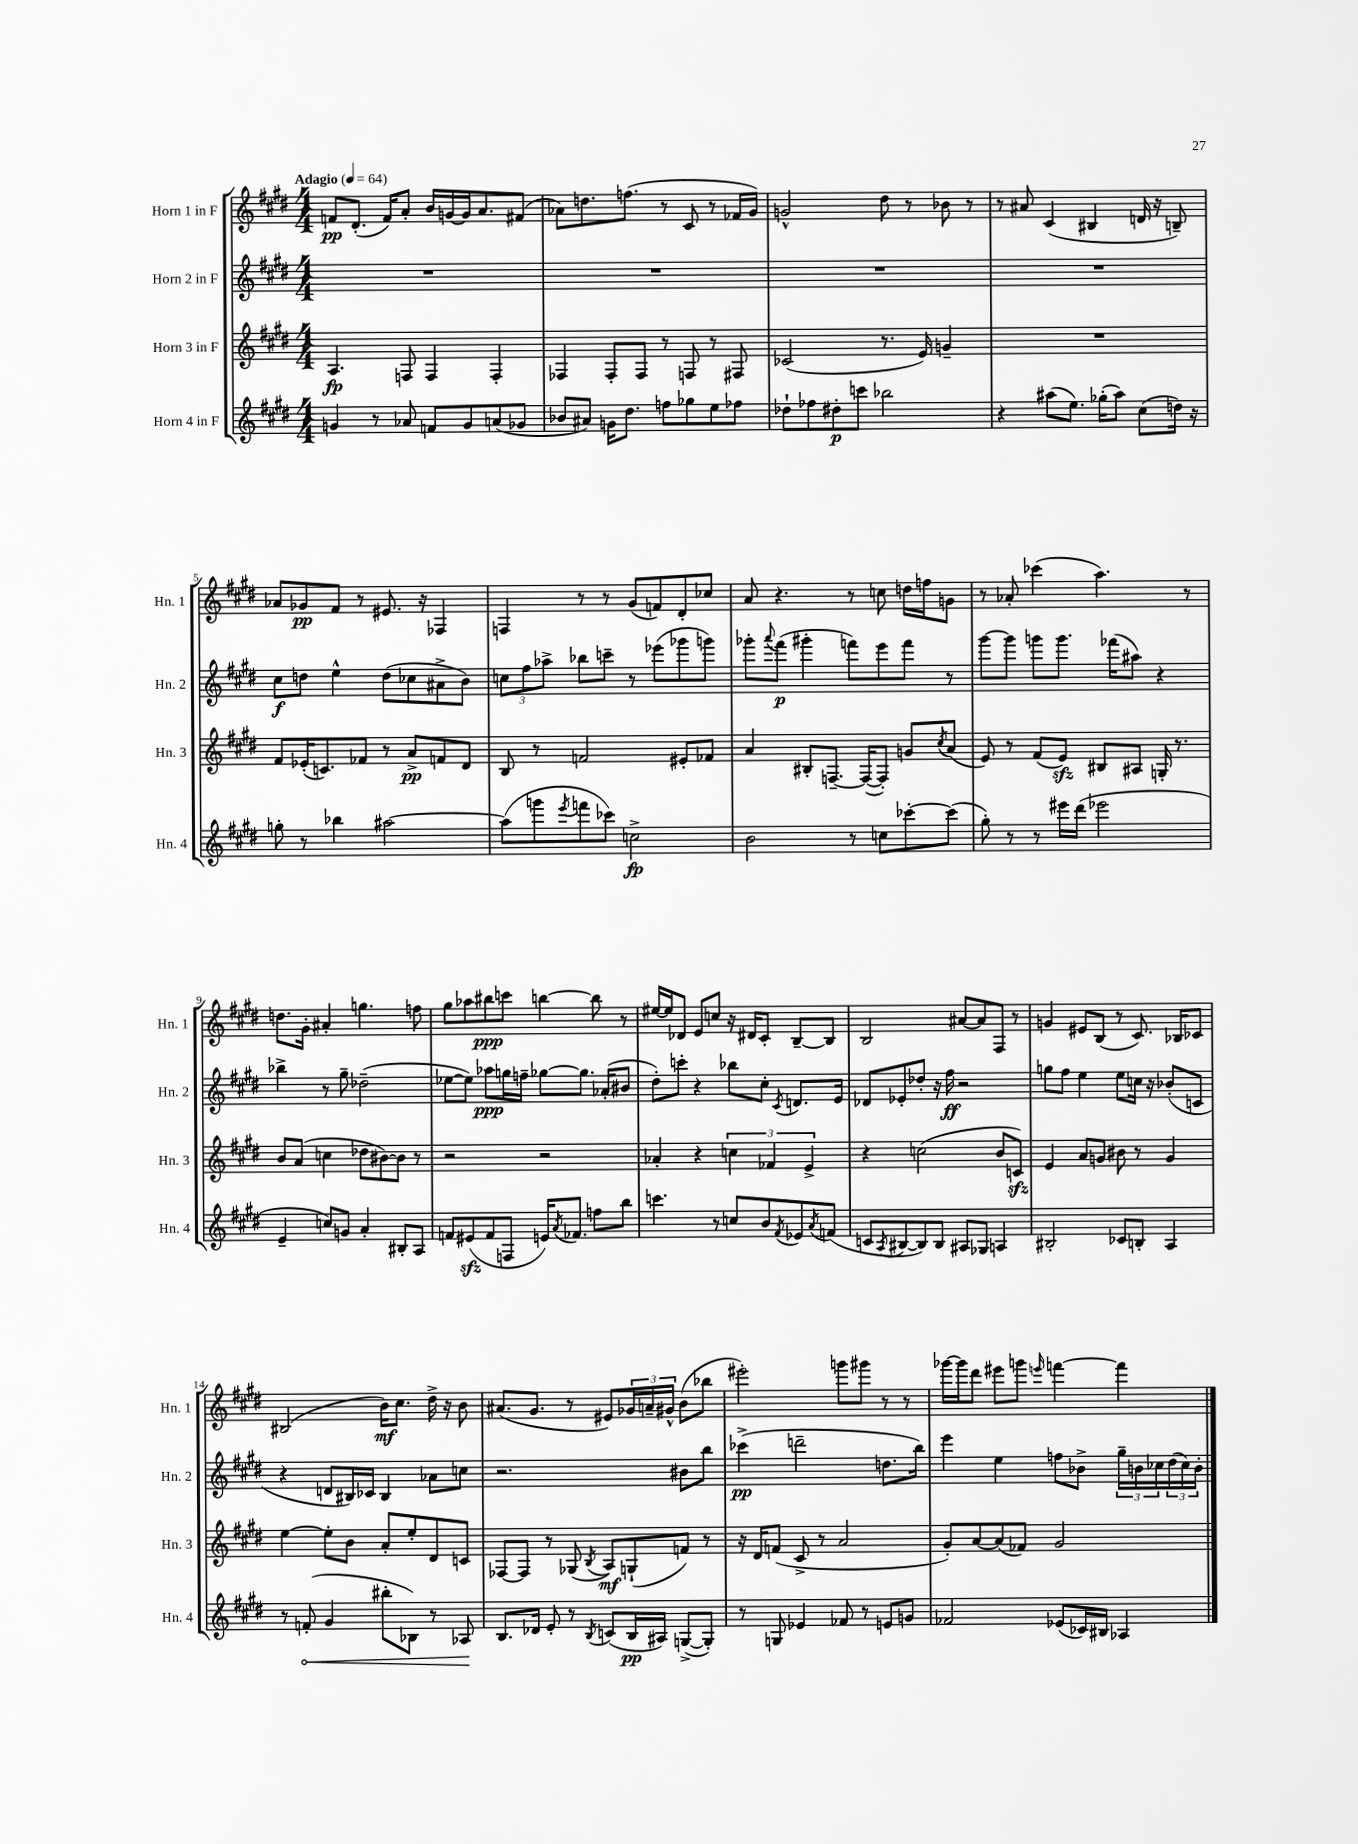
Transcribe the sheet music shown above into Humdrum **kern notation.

**kern	**dynam	**kern	**dynam	**kern	**dynam	**kern	**dynam
*part4	*part4	*part3	*part3	*part2	*part2	*part1	*part1
*staff4	*staff4	*staff3	*staff3	*staff2	*staff2	*staff1	*staff1
*I"Horn 4 in F	*	*I"Horn 3 in F	*	*I"Horn 2 in F	*	*I"Horn 1 in F	*
*I'Hn. 4	*	*I'Hn. 3	*	*I'Hn. 2	*	*I'Hn. 1	*
*clefG2	*	*clefG2	*	*clefG2	*	*clefG2	*
*k[f#c#g#d#]	*	*k[f#c#g#d#]	*	*k[f#c#g#d#]	*	*k[f#c#g#d#]	*
*M4/4	*	*M4/4	*	*M4/4	*	*M4/4	*
*MM64	*	*MM64	*	*MM64	*	*MM64	*
=1	=1	=1	=1	=1	=1	=1	=1
!	!	!	!	!	!	!LO:TX:a:B:t=Adagio	!
4gn/	.	4.A/	fp	1r	.	8fn/L	pp
.	.	.	.	.	.	(8.d#'/J	.
8r	.	.	.	.	.	.	.
.	.	.	.	.	.	16f/KL)	.
8a-X/	.	8Fn/	.	.	.	8a'/J	.
8fn/L	.	4F/	.	.	.	16b/LL	.
.	.	.	.	.	.	[16gn/	.
8g/	.	.	.	.	.	16g/J]	.
.	.	.	.	.	.	8.a/	.
(8an/	.	4F'/	.	.	.	.	.
8g-X/J	.	.	.	.	.	(8f#X/J	.
=2	=2	=2	=2	=2	=2	=2	=2
8b-X/L	.	4F-X/	.	1r	.	8a-X\L)	.
8a#X/J)	.	.	.	.	.	8.ddn\	.
16gn\KL	.	8F-'/L	.	.	.	.	.
8.dd#\J	.	.	.	.	.	(8.ffn\J	.
.	.	8F-/J	.	.	.	.	.
8ffn\L	.	8r	.	.	.	8r	.
8gg-X\	.	8Fn/	.	.	.	8c#/	.
8ee\	.	8r	.	.	.	8r	.
8ff-X\J	.	8F#X/	.	.	.	16f-X/LL	.
.	.	.	.	.	.	16g#/JJ)	.
=3	=3	=3	=3	=3	=3	=3	=3
8dd-X`\L	.	(2c-X/	.	1r	.	2gn^^/	.
8ff-X\	.	.	.	.	.	.	.
8dd#X'\	p	.	.	.	.	.	.
8cccn\J	.	.	.	.	.	.	.
2bb-X\	.	8.r	.	.	.	8dd#\	.
.	.	.	.	.	.	8r	.
.	.	16e/)	.	.	.	.	.
.	.	4gn~/	.	.	.	8b-X\	.
.	.	.	.	.	.	8r	.
=4	=4	=4	=4	=4	=4	=4	=4
4r	.	1r	.	1r	.	8r	.
.	.	.	.	.	.	8a#X/	.
(8aa#X\L	.	.	.	.	.	(4c#/	.
8.ee\J)	.	.	.	.	.	.	.
.	.	.	.	.	.	4B#X/	.
(16gg-X'\KL	.	.	.	.	.	.	.
8aa#\J)	.	.	.	.	.	.	.
(8cc#\L	.	.	.	.	.	16dn/	.
.	.	.	.	.	.	16r	.
16ddn\Jk)	.	.	.	.	.	8Bn~/)	.
16r	.	.	.	.	.	.	.
!!LO:LB:g=z
=5	=5	=5	=5	=5	=5	=5	=5
8ggn'\	.	8f#/L	.	8cc#\L	f	8a-X/L	.
8r	.	(16e-X'/K	.	8ddn\J	.	8g-X/	pp
.	.	8.cn/)	.	.	.	.	.
4bb-X\	.	.	.	4ee^^\	.	8f#/J	.
.	.	8f-X/J	.	.	.	8r	.
[2aa#X\	.	8r	.	(8dd\L	.	8.e#X/	.
.	.	8a^/L	pp	8cc-X\	.	.	.
.	.	.	.	.	.	16r	.
.	.	8fn/	.	8a#X^\	.	4F-X/	.
.	.	8d#/J	.	8b\J)	.	.	.
=6	=6	=6	=6	=6	=6	=6	=6
(8aa#\L]	.	8B/	.	12ccn\L	.	4Fn/	.
.	.	.	.	12ff#\	.	.	.
8gggn\	.	8r	.	.	.	.	.
.	.	.	.	12aa-X^\J	.	.	.
8qeee/	.	.	.	.	.	.	.
8fffn\	.	2fn/	.	8bb-X\L	.	8r	.
8ccc-X\J)	.	.	.	8cccn~\J	.	8r	.
2ccn^\	fp	.	.	8r	.	(8g#/L	.
.	.	.	.	(8eee-X\L	.	8fn/)	.
.	.	8e#X'/L	.	8ggg-X\	.	8d#'/	.
.	.	8f-X/J	.	8gggn\J)	.	8cc-X/J	.
=7	=7	=7	=7	=7	=7	=7	=7
2b\	.	4a/	.	8ggg-X'\L	.	8a/	.
.	.	.	.	8qqaaa/	.	.	.
.	.	.	.	(8fff#\J	p	4.r	.
.	.	8B#X'/L	.	4ggg#X'\	.	.	.
.	.	[8.Fn~/J	.	.	.	.	.
8r	.	.	.	8fffn\L)	.	8r	.
.	.	(16F/KL_	.	.	.	.	.
8ccn\L	.	8F'/J])	.	8eee\	.	8ccn\	.
[8ccc-X'\	.	8gn/L	.	8fff\J	.	16ddn\LL	.
.	.	.	.	.	.	16ffn\J	.
.	.	8qcc#/	.	.	.	.	.
(8ccc-\J]	.	(8a/J	.	8r	.	8gn\J	.
=8	=8	=8	=8	=8	=8	=8	=8
8gg#'\)	.	8e/)	.	[8ggg#\L	.	8r	.
8r	.	8r	.	8ggg#\J]	.	8a-X'/	.
8r	.	(8f#/L	.	8gggn\L	.	(4ccc-X\	.
16eee#X\LL	.	8ezz/J)	.	8.ggg\J	.	.	.
(16ddd#\JJ	.	.	.	.	.	.	.
2eee-X\	.	8B#X/L	.	.	.	4.aa\)	.
.	.	.	.	(16fff-X\KL	.	.	.
.	.	8A#X/J	.	8aa#X\J)	.	.	.
.	.	16Gn'/	.	4r	.	.	.
.	.	8.r	.	.	.	.	.
.	.	.	.	.	.	8r	.
!!LO:LB:g=z
=9	=9	=9	=9	=9	=9	=9	=9
4e~/	.	8b/L	.	4bb-X^\	.	8.ddn\L	.
.	.	(8a/J	.	.	.	.	.
.	.	.	.	.	.	16g#'\Jk	.
8ccn/L)	.	4ccn\	.	8r	.	4a#X'/	.
8gn/J	.	.	.	8gg#~\	.	.	.
4a'/	.	8dd-X\L	.	(2dd-X~\	.	4.ggn\	.
.	.	[8b#X\)	.	.	.	.	.
8B#X'/L	.	8b#\J]	.	.	.	.	.
8A/J	.	8r	.	.	.	8ffn\	.
=10	=10	=10	=10	=10	=10	=10	=10
8fn/L	.	2r	.	[8ee-X\L	.	8gg#\L	.
(8e#Xzz/	.	.	.	8ee-\J])	.	8aa-X\	.
8f/	.	.	.	8aa-X\L	ppp	8bb#X\	ppp
8Fn/J	.	.	.	16ggn\L	.	8cccn\J	.
.	.	.	.	16ffn~\JJ	.	.	.
16en/KL)	.	2r	.	[8gg-X\L	.	[4bbn\	.
8qa/	.	.	.	.	.	.	.
8.f-X/J	.	.	.	.	.	.	.
.	.	.	.	8.gg-\J]	.	.	.
8ffn\L	.	.	.	.	.	8bb\]	.
.	.	.	.	(16a-X'/KL	.	.	.
8bb\J	.	.	.	8b#X/J	.	8r	.
=11	=11	=11	=11	=11	=11	=11	=11
4.cccn\	.	4a-X'/	.	8dd#'\L)	.	[16ee#X/LL	.
.	.	.	.	.	.	16ee#/J]	.
.	.	.	.	8cccn'\J	.	8d-X/J	.
.	.	4r	.	4r	.	8e/L	.
8r	.	.	.	.	.	8ccn/J	.
8ccn/L	.	6ccn\	.	8bb-X\L	.	16r	.
.	.	.	.	.	.	16d#X/KL	.
8b/	.	.	.	8cc#'\J	.	8c#'/J	.
.	.	6f-X/	.	.	.	.	.
8qf#/	.	.	.	8qc#/	.	.	.
8e-X/	.	.	.	8.dn/L	.	[8B~/L	.
.	.	6e^/	.	.	.	.	.
8qa/	.	.	.	.	.	.	.
(8fn/J	.	.	.	.	.	8B/J]	.
.	.	.	.	16e/Jk	.	.	.
=12	=12	=12	=12	=12	=12	=12	=12
8cn/L	.	4r	.	8d-X/L	.	2B/	.
8qA/	.	.	.	.	.	.	.
[8B#X/	.	.	.	8e-X'/	.	.	.
8B#/])	.	(2ccn\	.	8dd-X'/J	.	.	.
8B#/J	.	.	.	16r	.	.	.
.	.	.	.	16ff#\	ff	.	.
8A#X/L	.	.	.	2r	.	[8a#X/L	.
8G-X/J	.	.	.	.	.	8a#/]	.
4An/	.	8b/L	.	.	.	8F#/J	.
.	.	8cnzz/J)	.	.	.	8r	.
=13	=13	=13	=13	=13	=13	=13	=13
2B#X'/	.	4e/	.	8ggn\L	.	4gn/	.
.	.	.	.	8ff#\J	.	.	.
.	.	8a/L	.	4ee\	.	8e#X/L	.
.	.	8gn/J	.	.	.	(8B/J	.
8c-X/L	.	8b#X\	.	8ee\L	.	8r	.
8Bn'/J	.	8r	.	16ccn\Jk	.	8.c#/)	.
.	.	.	.	16r	.	.	.
4A/	.	4g/	.	(8b-X'/L	.	.	.
.	.	.	.	.	.	16B-X/KL	.
.	.	.	.	8cn/J	.	8c-X/J	.
!!LO:LB:g=z
=14	=14	=14	=14	=14	=14	=14	=14
8r	.	[4ee\	.	4r	.	(2B#X/	.
!	!LO:HP:b	!	!	!	!	!	!
(8fn'/	<	.	.	.	.	.	.
4g#/	.	8ee'\L]	.	8dn/L	.	.	.
.	.	8b\J	.	16B#X/L)	.	.	.
.	.	.	.	16c-X/JJ	.	.	.
8bb#X'\L	.	8a'/L	.	4B#/	.	16b\KL)	mf
.	.	.	.	.	.	8.cc#\J	.
8B-X\J)	.	8ee'/	.	.	.	.	.
8r	.	8d#/	.	8a-X\L	.	16dd#^\	.
.	.	.	.	.	.	16r	.
8A-X/	.	8cn/J	.	8ccn\J	.	8b\	.
.	[	.	.	.	.	.	.
=15	=15	=15	=15	=15	=15	=15	=15
8.B/L	.	[8F-X/L	.	2.r	.	(8.a#X/L	.
.	.	8F-/J]	.	.	.	.	.
16d-X/Jk	.	.	.	.	.	8.g#/J	.
8e'/	.	8r	.	.	.	.	.
8r	.	(8G-X/	.	.	.	8r	.
8qB/	.	8qB/	.	.	.	.	.
(8cn/L	.	8A/L)	mf	.	.	8e#X/L)	.
16B/L	pp	(8Gn`/	.	.	.	24g-X/L	.
.	.	.	.	.	.	24an~/	.
16A#X/JJ)	.	.	.	.	.	.	.
.	.	.	.	.	.	24g#X^^/JJ	.
([8Gn^/L	.	8fn/J)	.	8b#X\L	.	(8b\L	.
8G'/J])	.	8r	.	8bb\J	.	8bb-X\J	.
=16	=16	=16	=16	=16	=16	=16	=16
8r	.	16r	.	(4ccc-X^\	pp	2eee#X'\)	.
.	.	16d#/KL	.	.	.	.	.
8Gn/	.	(8fn/J	.	.	.	.	.
4e-X/	.	8c#^/	.	2dddn~\	.	.	.
.	.	8r	.	.	.	.	.
8f-X/	.	2a/	.	.	.	8gggn\L	.
8r	.	.	.	.	.	8ggg#X\J	.
8en/L	.	.	.	8.ddn\L	.	8r	.
8gn/J	.	.	.	.	.	8r	.
.	.	.	.	16bb\Jk)	.	.	.
=17	=17	=17	=17	=17	=17	=17	=17
2f-X/	.	8g#'/L)	.	4eee\	.	[16ggg-X\LL	.
.	.	.	.	.	.	16ggg-\J]	.
.	.	[8a/	.	.	.	8ddd#\J	.
.	.	(8a/]	.	4ee\	.	8eee#X\L	.
.	.	8f-X/J)	.	.	.	8gggn\J	.
.	.	.	.	.	.	16qqeeen/	.
(8e-X/L	.	2g#/	.	8ffn\L	.	[4fffn\	.
16c-X/L)	.	.	.	8b-X^\J	.	.	.
16B#X/JJ	.	.	.	.	.	.	.
4A-X/	.	.	.	24gg#~\LL	.	4fff\]	.
.	.	.	.	24bn\	.	.	.
.	.	.	.	24cc-X\	.	.	.
.	.	.	.	(24dd#\	.	.	.
.	.	.	.	24cc-\)	.	.	.
.	.	.	.	24b'\JJ	.	.	.
==	==	==	==	==	==	==	==
*-	*-	*-	*-	*-	*-	*-	*-
